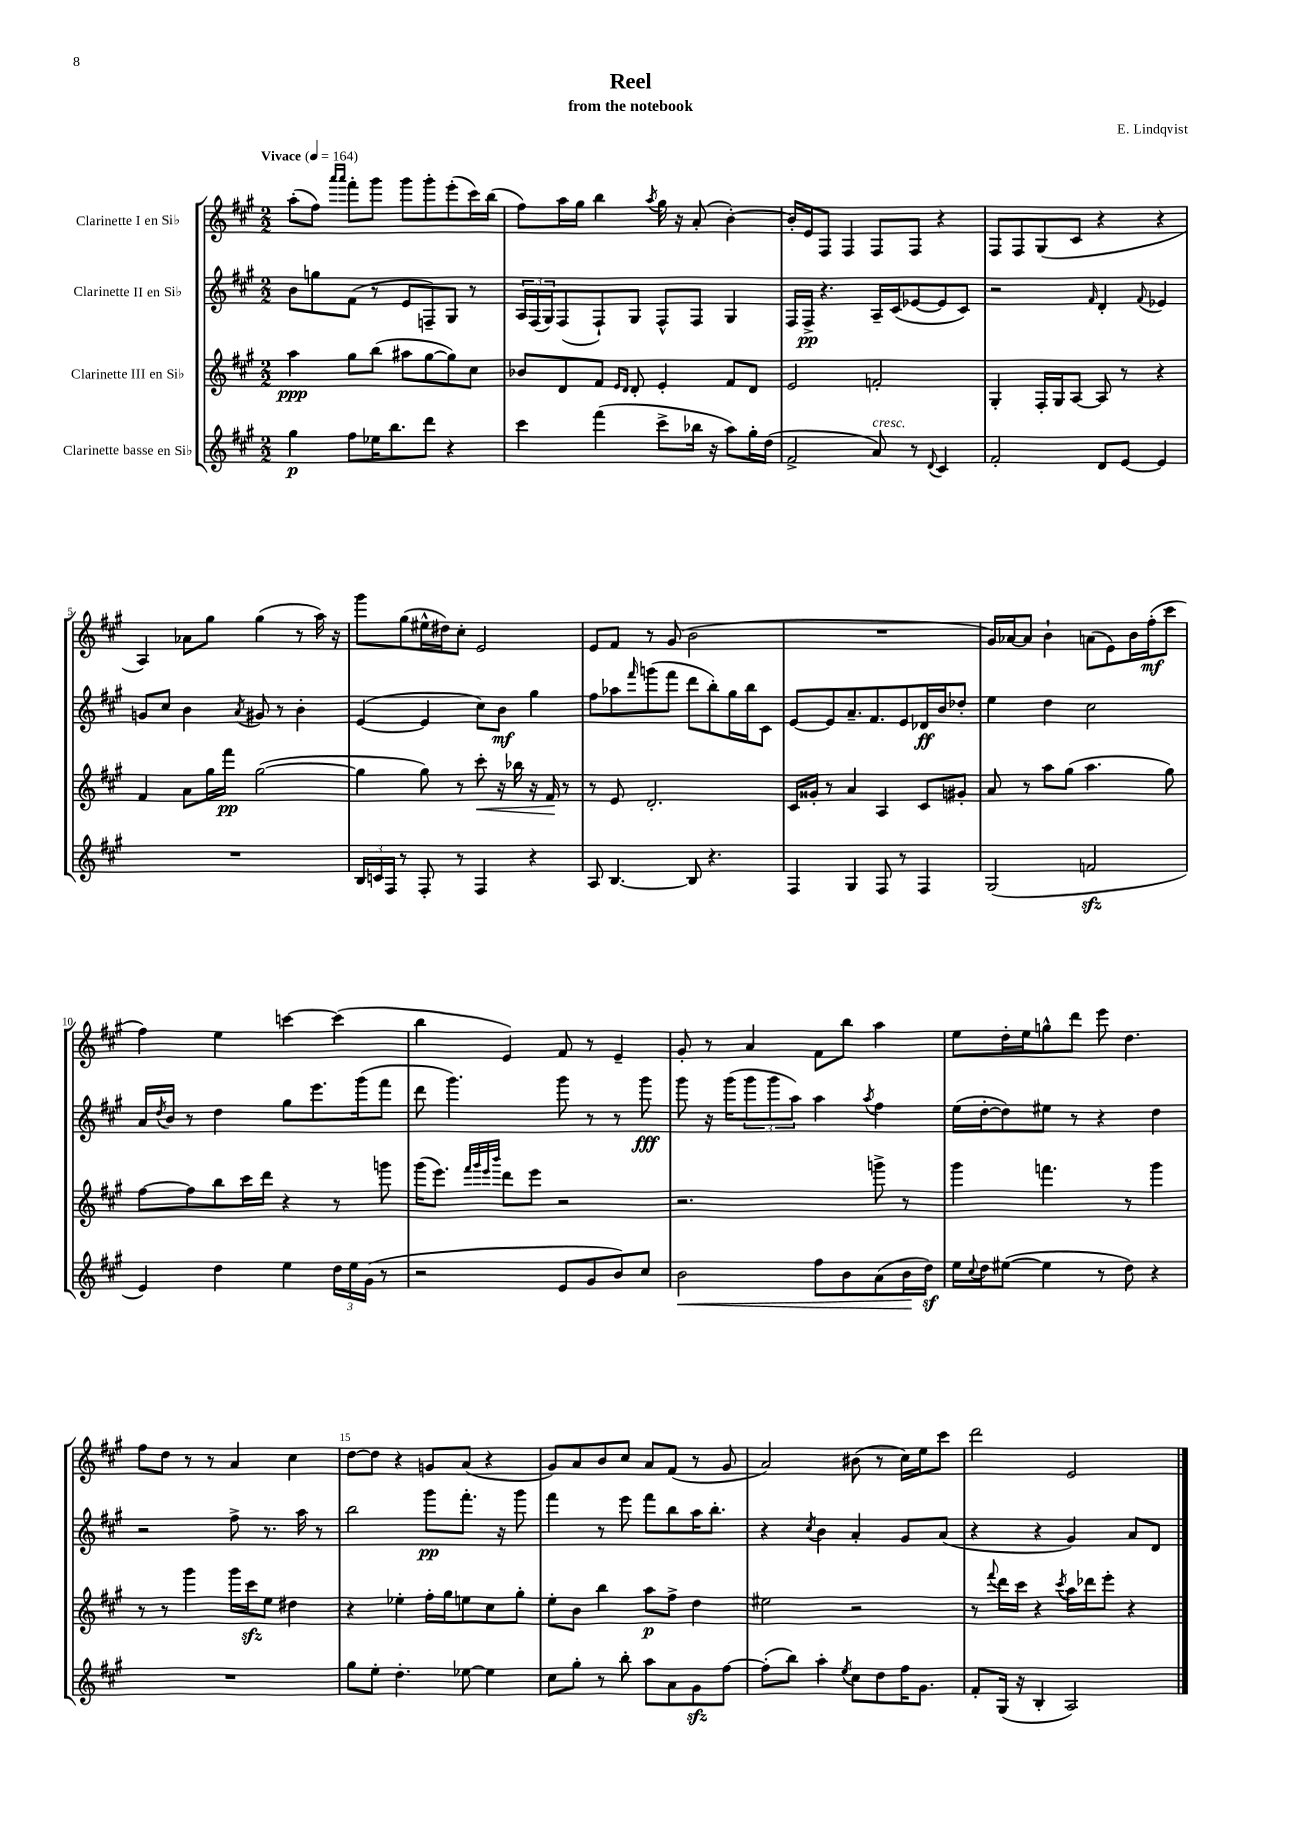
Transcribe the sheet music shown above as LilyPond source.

\header { title = "Reel" composer = "E. Lindqvist" subtitle = "from the notebook" }
<<
\new StaffGroup <<
\new Staff = "s0" \with { instrumentName = "Clarinette I en Sib" } {
    \clef treble \key a \major \numericTimeSignature \time 2/2 \tempo "Vivace" 4 = 164
    a''8-.( fis''8) \grace { a'''16 a'''16 } fis'''8-. gis'''8 gis'''8 gis'''8-. e'''8-.( cis'''16) b''16( |
    fis''8) a''16 gis''16 b''4 \acciaccatura { a''8 } gis''16 r16 a'8-.( b'4~-.) |
    b'16-. e'16 fis8 fis4 fis8 fis8 r4 |
    fis8 fis8 gis8( cis'8 r4 r4 |
    a4) aes'8 gis''8 gis''4( r8 a''16) r16 |
    gis'''8 gis''8( eis''16-^ dis''16) cis''8-. e'2 |
    e'8 fis'8 r8 gis'8( b'2 |
    R1 |
    gis'16) aes'16~ aes'8 b'4-! a'8( e'8) b'16 fis''16-.\mf( cis'''8 |
    fis''4) e''4 c'''4~ c'''4( |
    b''4 e'4) fis'8 r8 e'4-- |
    gis'8-. r8 a'4 fis'8 b''8 a''4 |
    e''8 d''16-. e''16 g''8-^ d'''8 e'''8 d''4. |
    fis''8 d''8 r8 r8 a'4 cis''4 |
    d''8~ d''8 r4 g'8 a'8( r4 |
    gis'8) a'8 b'8 cis''8 a'8 fis'8( r8 gis'8 |
    a'2) bis'8( r8 cis''16) e''16 cis'''8 |
    d'''2 e'2 \bar "|." |
}
\new Staff = "s1" \with { instrumentName = "Clarinette II en Sib" } {
    \clef treble \key a \major \numericTimeSignature \time 2/2
    b'8 g''8 fis'8( r8 e'8 f8--) gis8 r8 |
    \tuplet 3/2 { a16 fis16( gis16) } fis8( fis8-!) gis8 fis8-^ fis8 gis4 |
    fis16 fis16->\pp r4. a16-- cis'16( ees'8~ ees'8 cis'8) |
    r2 \grace { fis'16 } d'4-. \appoggiatura { fis'8 } ees'4 |
    g'8 cis''8 b'4 \acciaccatura { a'8 } gis'8 r8 b'4-. |
    e'4~( e'4 cis''8) b'8\mf gis''4 |
    fis''8 aes''8 \grace { fis'''16 } g'''8( fis'''8 d'''8 b''8-.) gis''16 b''16 cis'8 |
    e'8~ e'8 a'8.-- fis'8. e'8 des'16\ff b'16 des''8-. |
    e''4 d''4 cis''2 |
    a'16 \acciaccatura { d''8 } b'16 r8 d''4 gis''8 e'''8. gis'''16( fis'''8 |
    d'''8 gis'''4.) gis'''8 r8 r8 gis'''8\fff |
    gis'''8 r16 gis'''16( \tuplet 3/2 { gis'''8 gis'''8 a''8) } a''4 \acciaccatura { a''8 } fis''4 |
    e''16( d''16~-. d''8) eis''8 r8 r4 d''4 |
    r2 fis''8-> r8. a''16 r8 |
    b''2 gis'''8\pp fis'''8.-. r16 gis'''8 |
    fis'''4 r8 e'''8 fis'''8 b''8 a''16 b''8.-. |
    r4 \acciaccatura { cis''8 } b'4 a'4-. gis'8 a'8( |
    r4 r4 gis'4) a'8 d'8 \bar "|." |
}
\new Staff = "s2" \with { instrumentName = "Clarinette III en Sib" } {
    \clef treble \key a \major \numericTimeSignature \time 2/2
    a''4\ppp gis''8 b''8( ais''8 gis''8~ gis''8) cis''8 |
    bes'8 d'8 fis'8 \grace { e'16 d'16 } d'8-. e'4-. fis'8 d'8 |
    e'2 f'2-. |
    gis4-. fis16-. gis16 a8~ a8 r8 r4 |
    fis'4 a'8 gis''16 fis'''16\pp gis''2~( |
    gis''4 gis''8) r8 cis'''8-.\< r16 bes''16 r16 fis'16\! r8 |
    r8 e'8 d'2.-. |
    cis'16 gisis'16-. r8 a'4 a4 cis'8 gis'8-. |
    a'8 r8 a''8 gis''8( a''4. gis''8) |
    fis''8~ fis''8 b''8 cis'''16 d'''16 r4 r8 g'''8 |
    gis'''16( e'''8.) \grace { fis'''32 gis'''32 e'''32 b'''32 } d'''8 e'''8 r2 |
    r2. g'''8-> r8 |
    gis'''4 f'''4. r8 gis'''4 |
    r8 r8 gis'''4 gis'''16 cis'''16\sfz e''8 dis''4 |
    r4 ees''4-. fis''16-. gis''16 e''8 cis''8 gis''8-. |
    e''8-. b'8 b''4 a''8\p fis''8-> d''4 |
    eis''2 r2 |
    r8 \appoggiatura { fis'''8 } d'''16 cis'''16 r4 \acciaccatura { cis'''8 } a''16 des'''16 e'''8-. r4 \bar "|." |
}
\new Staff = "s3" \with { instrumentName = "Clarinette basse en Sib" } {
    \clef treble \key a \major \numericTimeSignature \time 2/2
    gis''4\p fis''8 ees''16 b''8. d'''8 r4 |
    cis'''4 fis'''4( cis'''8-> bes''16 r16 a''8) gis''16-. d''16( |
    fis'2-> a'8^\markup { \italic "cresc." }) r8 \appoggiatura { d'8 } cis'4 |
    fis'2-. d'8 e'8~ e'4 |
    R1 |
    \tuplet 3/2 { b16 c'16 fis16 } r8 fis8-. r8 fis4 r4 |
    a8 b4.~ b8 r4. |
    fis4 gis4 fis8 r8 fis4 |
    gis2( f'2\sfz |
    e'4) d''4 e''4 \tuplet 3/2 { d''16 e''16 gis'16( } r8 |
    r2 e'8 gis'8 b'8) cis''8 |
    b'2\< fis''8 b'8 a'8( b'16\! d''16\sf) |
    e''16 \appoggiatura { cis''8 } d''16 eis''8~( eis''4 r8 d''8) r4 |
    R1 |
    gis''8 e''8-. d''4.-. ees''8~ ees''4 |
    cis''8 gis''8-. r8 b''8-. a''8 a'8 gis'8\sfz fis''8~ |
    fis''8-.( b''8) a''4-. \acciaccatura { e''8 } cis''8 d''8 fis''16 gis'8. |
    fis'8-. gis16( r16 b4-. a2) \bar "|." |
}
>>
>>
\layout { \context { \Score \override BarNumber.break-visibility = ##(#f #t #t) barNumberVisibility = #(every-nth-bar-number-visible 5) } }
